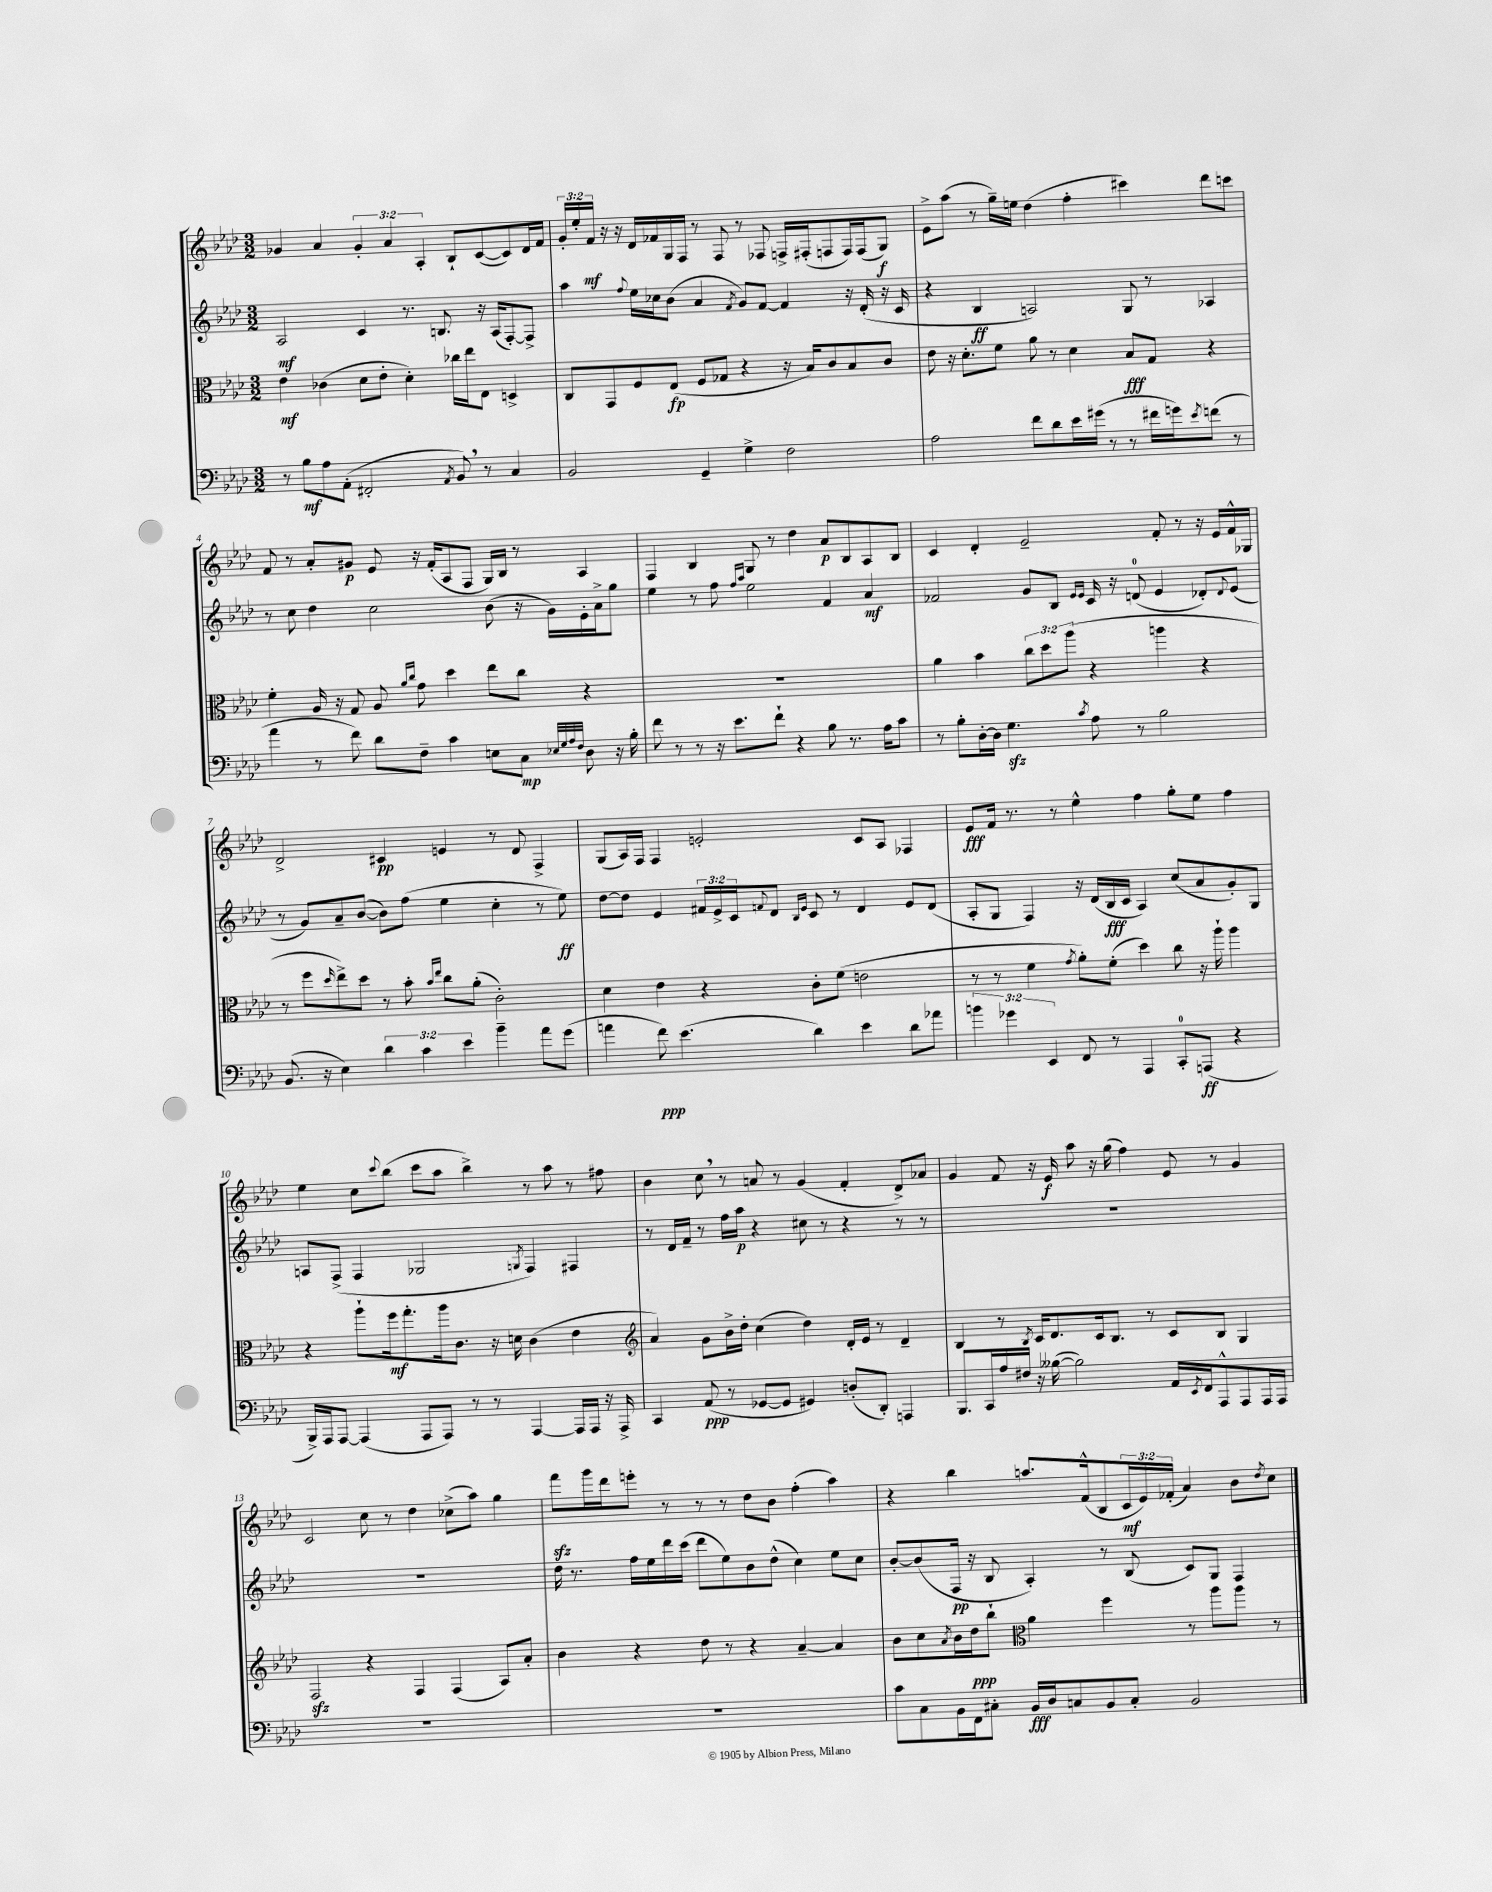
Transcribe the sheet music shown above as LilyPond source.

<<
\new StaffGroup <<
\new Staff = "s0" {
    \clef treble \key aes \major \numericTimeSignature \time 3/2 \override Staff.TupletNumber.text = #tuplet-number::calc-fraction-text
    ges'4 aes'4 \tuplet 3/2 { ges'4-. aes'4 aes4-. } bes8-! c'8~( c'8) des'16 f'16 |
    \tuplet 3/2 { g'16-. ees''16-. f'16\mf } r16 r16 des'16 fes'16 g16 f16 r8 f8 r8 fes8 f16-> fis16-.( f8 f16) f16( g8\f) |
    ees'8-> aes''8( r8 g''16--) e''16 des''4( f''4-. cis'''4) des'''8 c'''8 |
    f'8 r8 aes'8-. gis'8\p ees'8 r16 f'16-.( aes8 f8 g16) bes16 r8 aes4 |
    f4 bes4 g8 r8 des''4 aes'8\p bes8 aes8 bes8 |
    c'4 des'4-. ees'2-- f'8-. r8 r16 ees'16 f'16-^ ges16 |
    des'2-> cis'4\pp e'4 r8 des'8 f4-> |
    g8( aes16) f16 f4 e'2-. c'8 aes8 fes4 |
    ees'8\fff f'16 r8. r8 ees''4-^ f''4 g''8-. ees''8 f''4 |
    ees''4 c''8 \appoggiatura { c'''8 } bes''8( c'''8 aes''8 bes''4->) r8 aes''8 r8 fis''8 |
    bes'4 c''8 \breathe r8 a'8 r8 g'4( f'4-. des'8->) aes'8 |
    g'4 f'8 r16 ees'16\f aes''8 r16 g''16( f''4) ees'8 r8 g'4 |
    c'2 c''8 r8 des''4 ces''8->( aes''8) g''4 |
    f'''8\sfz g'''16 des'''16 e'''8-. r8 r8 r8 des''8 bes'8 f''4-.( aes''4) |
    r4 bes''4 a''8. f'16-^( bes8 \tuplet 3/2 { c'16\mf ees'16) fes'16-.( } aes'4) bes'8 \acciaccatura { des''8 } c''8 \bar "|." |
}
\new Staff = "s1" {
    \clef treble \key aes \major \numericTimeSignature \time 3/2 \override Staff.TupletNumber.text = #tuplet-number::calc-fraction-text
    aes2\mf c'4 r8. b8. r16 aes16( f8~-.) f8-> |
    aes''4 \appoggiatura { f''8 } ees''16 ces''16 bes'8( aes'4 \acciaccatura { f'8 } g'8) f'8~ f'4 r16 des'16-.( r16 c'16 |
    r4 bes4\ff a2) g8 r8 aes4 |
    r8 c''8 des''4 c''2 bes'8( r16 g'16) ees'16-. aes'16-> g''8 |
    ees''4 r8 f''8 \grace { f''16 aes''16 } ees''2 f'4 aes'4\mf |
    fes'2 g'8 bes8 \grace { ees'16 ees'16 } c'16 r16 d'8-0( ees'4 des'8-.) \appoggiatura { des'8 } ees'8( |
    r8 g'8) aes'8-- bes'8~( bes'8) f''8( ees''4 c''4-. r8 ees''8\ff) |
    des''8~ des''8 ees'4 \tuplet 3/2 { fis'16 ees'16-> c'16 } \appoggiatura { f'8 } des'8 \grace { bes16 ees'16 } c'8 r8 des'4 ees'8 des'8( |
    aes8-. g8 f4) r16 des'16( bes16\fff c'16 aes4) c''8( aes'8 g'8-.) g8 |
    a8 f8->( f4 ges2 \acciaccatura { g8 } f4) fis4 |
    r8 des'16 f'16-- r8 f''16 aes''16\p r4 cis''8 r8 r4 r8 r8 |
    R1. |
    R1. |
    des''16 r8. f''16 ees''16 des'''16 c'''16( des'''8 ees''8) bes'8 des''8-^( c''4) ees''8 c''8 |
    bes'8~-. bes'8( f16\pp r16 bes8 aes4-.) r8 bes8( c'8) g8 f4 \bar "|." |
}
\new Staff = "s2" {
    \clef alto \key aes \major \numericTimeSignature \time 3/2 \override Staff.TupletNumber.text = #tuplet-number::calc-fraction-text
    ees'4\mf ces'4( des'8 ees'8-. des'4-.) ces''16 ees''16 ees8 d4-> |
    c8 g,8 f8 ees8\fp( f8 ges8 r4 r16 bes16) c'8 bes8 c'8 |
    ees'8 r16 des'8.-. f'8 aes'8 r8 des'4 bes8\fff g8 r4 |
    f'4-. aes16 r16 g8 aes8 \grace { aes'16 c''16 } g'8 des''4 ees''8 c''8 r4 |
    R1. |
    aes'4 bes'4 \tuplet 3/2 { c''8 des''8 aes''8( } r4 a''4 r4 |
    r8 f''8 \grace { des''16 } ees''8->) des''8 r8 bes'8-. \grace { bes'16 ees''16 } c''8 aes'8-.( c'2-.) |
    des'4 ees'4 r4 c'8-. f'8( e'2 |
    r8 r8 f'4 \acciaccatura { g'8 } aes'8-.) f'8-.( des''4) c''8 r16 aes''16-! aes''4 |
    r4 aes''8-! f''16\mf g''8.-. aes''16 c'8. r16 d'16 c'4( ees'4 |
    \clef treble aes'4) g'8 bes'16-> des''16-. c''4( des''4) des'16-. ees'16 r8 des'4-- |
    bes4 r8 \acciaccatura { bes8 } c'16 des'8. c'16 bes8. r8 c'8 bes8 g4 |
    f2\sfz r4 f4 f4( aes8) aes'8-. |
    bes'4 r4 des''8 r8 r4 aes'4~-- aes'4 |
    bes'8 c''8 \acciaccatura { aes'8 } bes'16 des''16\ppp bes''8-! \clef alto aes'4 f''4 r8 aes''8 aes''8 r8 \bar "|." |
}
\new Staff = "s3" {
    \clef bass \key aes \major \numericTimeSignature \time 3/2 \override Staff.TupletNumber.text = #tuplet-number::calc-fraction-text
    r8 bes8\mf aes8 aes,8-.( fis,2-. \acciaccatura { aes,8 } bes,8) \breathe r8 c4 |
    bes,2 g,4-- g4-> f2 |
    aes2 f'8 des'8 ees'16 gis'16( r8 r8 fis'16 g'16) \acciaccatura { ees'8 } f'8( r8 |
    aes'4 r8 f'8) des'8 f8-- c'4 e8 c8\mp \grace { ees32 g32 aes32 f32 } des8 r16 bes16-. |
    f'8 r8 r8 r16 ees'8. f'8-! r4 bes8 r8. aes16 c'8 |
    r8 bes8-. des16~-. des16 g4.\sfz \acciaccatura { c'8 } aes8 r8 bes2 |
    bes,8.( r16 ees4) \tuplet 3/2 { des'4 c'4 ees'4 } bes'4-- aes'8 g'8( |
    a'4 f'8\ppp) ees'4.( des'4) ees'4 des'8 aes'8 |
    \tuplet 3/2 { b'4 ges'4 ees,4 } f,8 r8 aes,,4 c,8-0-. a,,8\ff( r4 |
    bes,,16->) aes,,16 aes,,8~ aes,,4( aes,,8 aes,,8) r8 r8 aes,,4~ aes,,16 aes,,16 r16 aes,,16-> |
    c,4 aes,8\ppp( r8 ges,8~ ges,8 gis,4) d8-.( des,8-.) a,,4 |
    bes,,8. c,16 aes16 fis16 r16 beses16~( beses2) aes,16 \acciaccatura { ees,8 } f,16 aes,,8-^ aes,,8 aes,,16 aes,,16 |
    R1. |
    R1. |
    c'8 c8 bes,16 f,16 cis8-. bes,16\fff des16 c8 bes,8 c8-. bes,2 \bar "|." |
}
>>
>>
